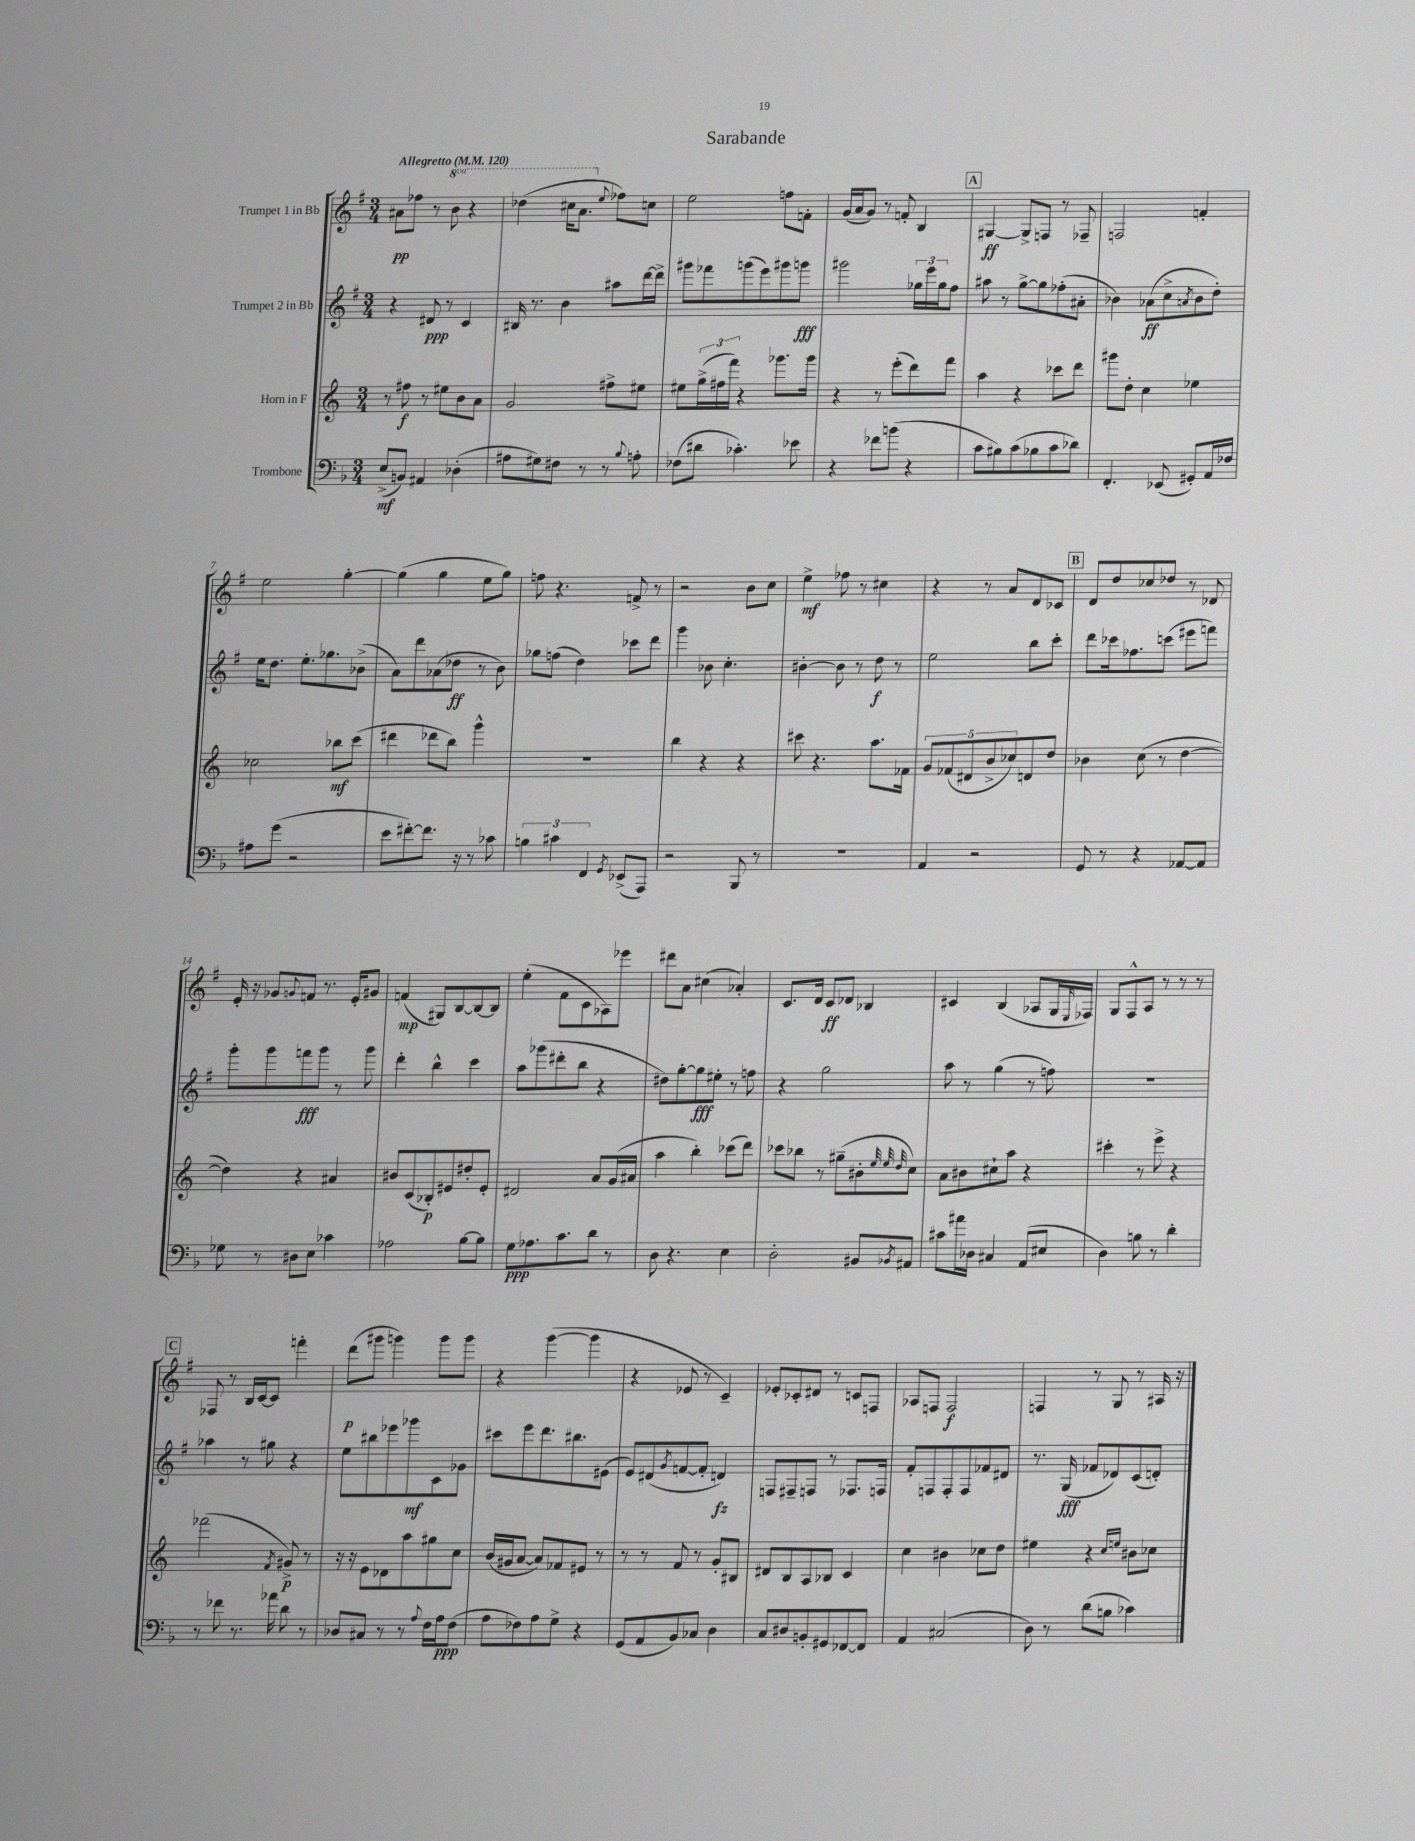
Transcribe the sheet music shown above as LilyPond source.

\header { title = "Sarabande" }
<<
\new StaffGroup <<
\new Staff = "s0" \with { instrumentName = "Trumpet 1 in Bb" } {
    \clef treble \key g \major \numericTimeSignature \time 3/4 \set Staff.ottavationMarkups = #ottavation-simple-ordinals \tempo "Allegretto" 4 = 120
    ais'8\pp fes''8 r8 \ottava #1 b''8 r4 |
    des'''4( cis'''16 a''8. \ottava #0 \appoggiatura { e''8 } fes''8) c''!8 |
    e''2 f''8 f'8-. |
    g'16( a'16 g'8) r8 f'8-. b4 |
    \mark \markup { \box "A" } gis4~\ff gis8-> f8 r8 fes8-- |
    f2 f'4-. |
    e''2 g''4~-. |
    g''4( g''4 e''8 g''8) |
    f''8 r4. f'8-> r8 |
    r2 b'8 c''8 |
    e''4->\mf fes''8 r8 cis''4 |
    r4 r8 a'8 d'8 ces'8 |
    \mark \markup { \box "B" } d'8 d''8 ces''8 des''8 r8 des'8 |
    e'16-. r16 ges'8 \appoggiatura { g'8 } f'8 r8. e'16-. gis'8 |
    f'4\mp( gis8) b8~ b8~ b8 |
    e''4-.( fis'8 c'8 aes8) ees'''8 |
    dis'''8 a'8 cis''4( aes'4-.) |
    c'8. d'16 c'8\ff des'8 bes4 |
    cis'4 b4( aes8 g16 \grace { e16 } fes16) |
    g8 fis8-^ a8 r8 r8 r8 |
    \mark \markup { \box "C" } fes8 r8 b16 c'16~ c'8 f'''4-. |
    d'''8\p( gis'''8 g'''4) g'''8 g'''8 |
    r4 g'''4~( g'''4 |
    r4 ees'8 r8 c'4--) |
    ees'8-. ces'8-. dis'8 r8 c'8 f8 |
    aes8 f8 f2\f |
    f4 r8 g8 r8 ais16 r16 \bar "|." |
}
\new Staff = "s1" \with { instrumentName = "Trumpet 2 in Bb" } {
    \clef treble \key g \major \numericTimeSignature \time 3/4
    r4 dis'8\ppp r8 c'4 |
    bis16 r8. b'4 ais''8 d'''16~ d'''16-> |
    gis'''8 fes'''8 g'''8( e'''8) gis'''8 g'''8\fff |
    gis'''2 \tuplet 3/2 { ges''16 e'''16 ges''16 } fis''8 |
    \mark \markup { \box "A" } ais''8 r8 g''8~-> g''8 fes''8-.( ais'8-. |
    bes'4) aes'8\ff( c''8-> \acciaccatura { a'8 } bes'8 d''8-.) |
    e''16 d''8. e''8.-. ges''8. bes'8->( |
    a'8) d'''8 aes'8( des''8\ff r8 b'8) |
    ges''8 f''8( d''4) ces'''8 d'''8 |
    g'''4 bes'8 c''4.-. |
    bis'4~-. bis'8 r8 d''8\f r8 |
    e''2 b''8 c'''8-. |
    \mark \markup { \box "B" } d'''8 ces'''16 fes''8. c'''8( eis'''8 f'''8) |
    g'''8-. g'''8 f'''8\fff g'''8 r8 g'''8 |
    d'''4-. b''4-^ c'''4 |
    a''8 ges'''8( dis'''8-. b''8 r4 |
    dis''8) g''8~-. g''8\fff eis''8-. r8 f''8 |
    r4 g''2 |
    a''8 r8 g''4( r8 f''8) |
    R2. |
    \mark \markup { \box "C" } aes''4 r8 gis''8 r4 |
    e''8 bis''8 ees'''8 ges'''8\mf c'8 ges'8 |
    cis'''8 e'''8 d'''8. bis''8. eis'8( |
    e'8) dis'8( \acciaccatura { g'8 } f'8~ f'8-. d'4\fz) |
    f8 fis8-- f8 r8 fes8. f16 |
    fis'8-. f8 f8-. f8 fes'8 dis'8 |
    r8. g16\fff( fes'8 des'8) c'8( d'8-.) \bar "|." |
}
\new Staff = "s2" \with { instrumentName = "Horn in F" } {
    \clef treble \key c \major \numericTimeSignature \time 3/4
    r8 fis''8\f r8 eis''8 b'8 a'8 |
    g'2 fis''8-> eis''8 |
    eis''8 \tuplet 3/2 { g''16->( fis''16 f'''16) } r4 ges'''8. ges'''16 |
    r4 r8 e'''8-.( d'''8) f'''8 |
    \mark \markup { \box "A" } a''4 r4 ces'''8 d'''8 |
    gis'''8 d''8-. c''4 ees''4 |
    ces''2 bes''8\mf c'''8( |
    dis'''4 des'''8 b''8) g'''4-^ |
    R2. |
    b''4 r4 r4 |
    cis'''8 r4. a''8. fes'16 |
    \tuplet 5/4 { g'8 fes'8( dis'8 b'8-> ces''8) } d'8 d''8 |
    \mark \markup { \box "B" } bes'4 c''8( r8 d''4~ |
    d''4) r4 ais'4 |
    bis'8 c'8( bes8-.\p) eis'8 dis''8-. eis'8-. |
    dis'2 a'8 g'16( ais'16 |
    a''4 b''4-.) ces'''8( d'''8) |
    ces'''8 bes''8 r8 gis''8--( bis'8-. \grace { e''32 e''32 d''32 } c''8) |
    a'8 bis'8 cis''8-! a''8 r4 |
    cis'''4-. r8 e'''8-> r4 |
    \mark \markup { \box "C" } fes'''2( \acciaccatura { f'8 } gis'8->\p) r8 |
    r16 r16 e'8 des'8 a''8 gis''8 c''8 |
    b'16( gis'16 a'8~ a'8) fes'8 eis'8 r8 |
    r8 r8 f'8 r8 g'8-. bis8 |
    dis'8 b8 a8 bes8 c'4 |
    c''4 bis'4 ces''8 d''8 |
    eis''4 r4 \grace { c''16 e''16 } bis'8 ces''8 \bar "|." |
}
\new Staff = "s3" \with { instrumentName = "Trombone" } {
    \clef bass \key f \major \numericTimeSignature \time 3/4
    e8->\mf( b,8) ais,4 des4-.( |
    ais8 gis8) fis8 r8 r8 \appoggiatura { bes8 } a8-. |
    fes8( dis'8 ces'4.-.) ees'8 |
    r4 fes'8 b'8( r4 |
    \mark \markup { \box "A" } c'8 bis8) c'8( bes8 c'8 des'8) |
    f,4.-. ees,8( gis,8-.) a,16 fes16 |
    ais8 g'8( r2 |
    e'8 fis'8~-.) fis'8. r16 r8 ces'8 |
    \tuplet 3/2 { b4 cis'4 f,4 } \acciaccatura { g,8 } ees,8->( a,,8) |
    r2 bes,,8 r8 |
    R2. |
    a,4 r2 |
    \mark \markup { \box "B" } g,8 r8 r4 aes,8~ aes,8 |
    ges8 r8 dis8 e8 ces'4 |
    aes2 bes8~ bes8 |
    g8\ppp aes8. c'8. d'8 r8 |
    d8 r4. e4 |
    d2-. bis,8 \acciaccatura { bes,8 } ais,8 |
    cis'8 ais'16 des16 cis4 a,8( eis8 |
    d4) b8 r8 d'4-. |
    \mark \markup { \box "C" } r8 fes'8 r8. aes'16 d'8 r8 |
    des8 cis8 r8 r8 \appoggiatura { a8 } f16 a16\ppp f8( |
    a8 fes8) a8 g8-> r4 |
    g,8( a,8 bes,8) ces8 d4 |
    c8 dis8 b,8-. gis,8 fes,8~ fes,8 |
    a,4 cis2( |
    d8) r8 d'8( b8 ces'4) \bar "|." |
}
>>
>>
